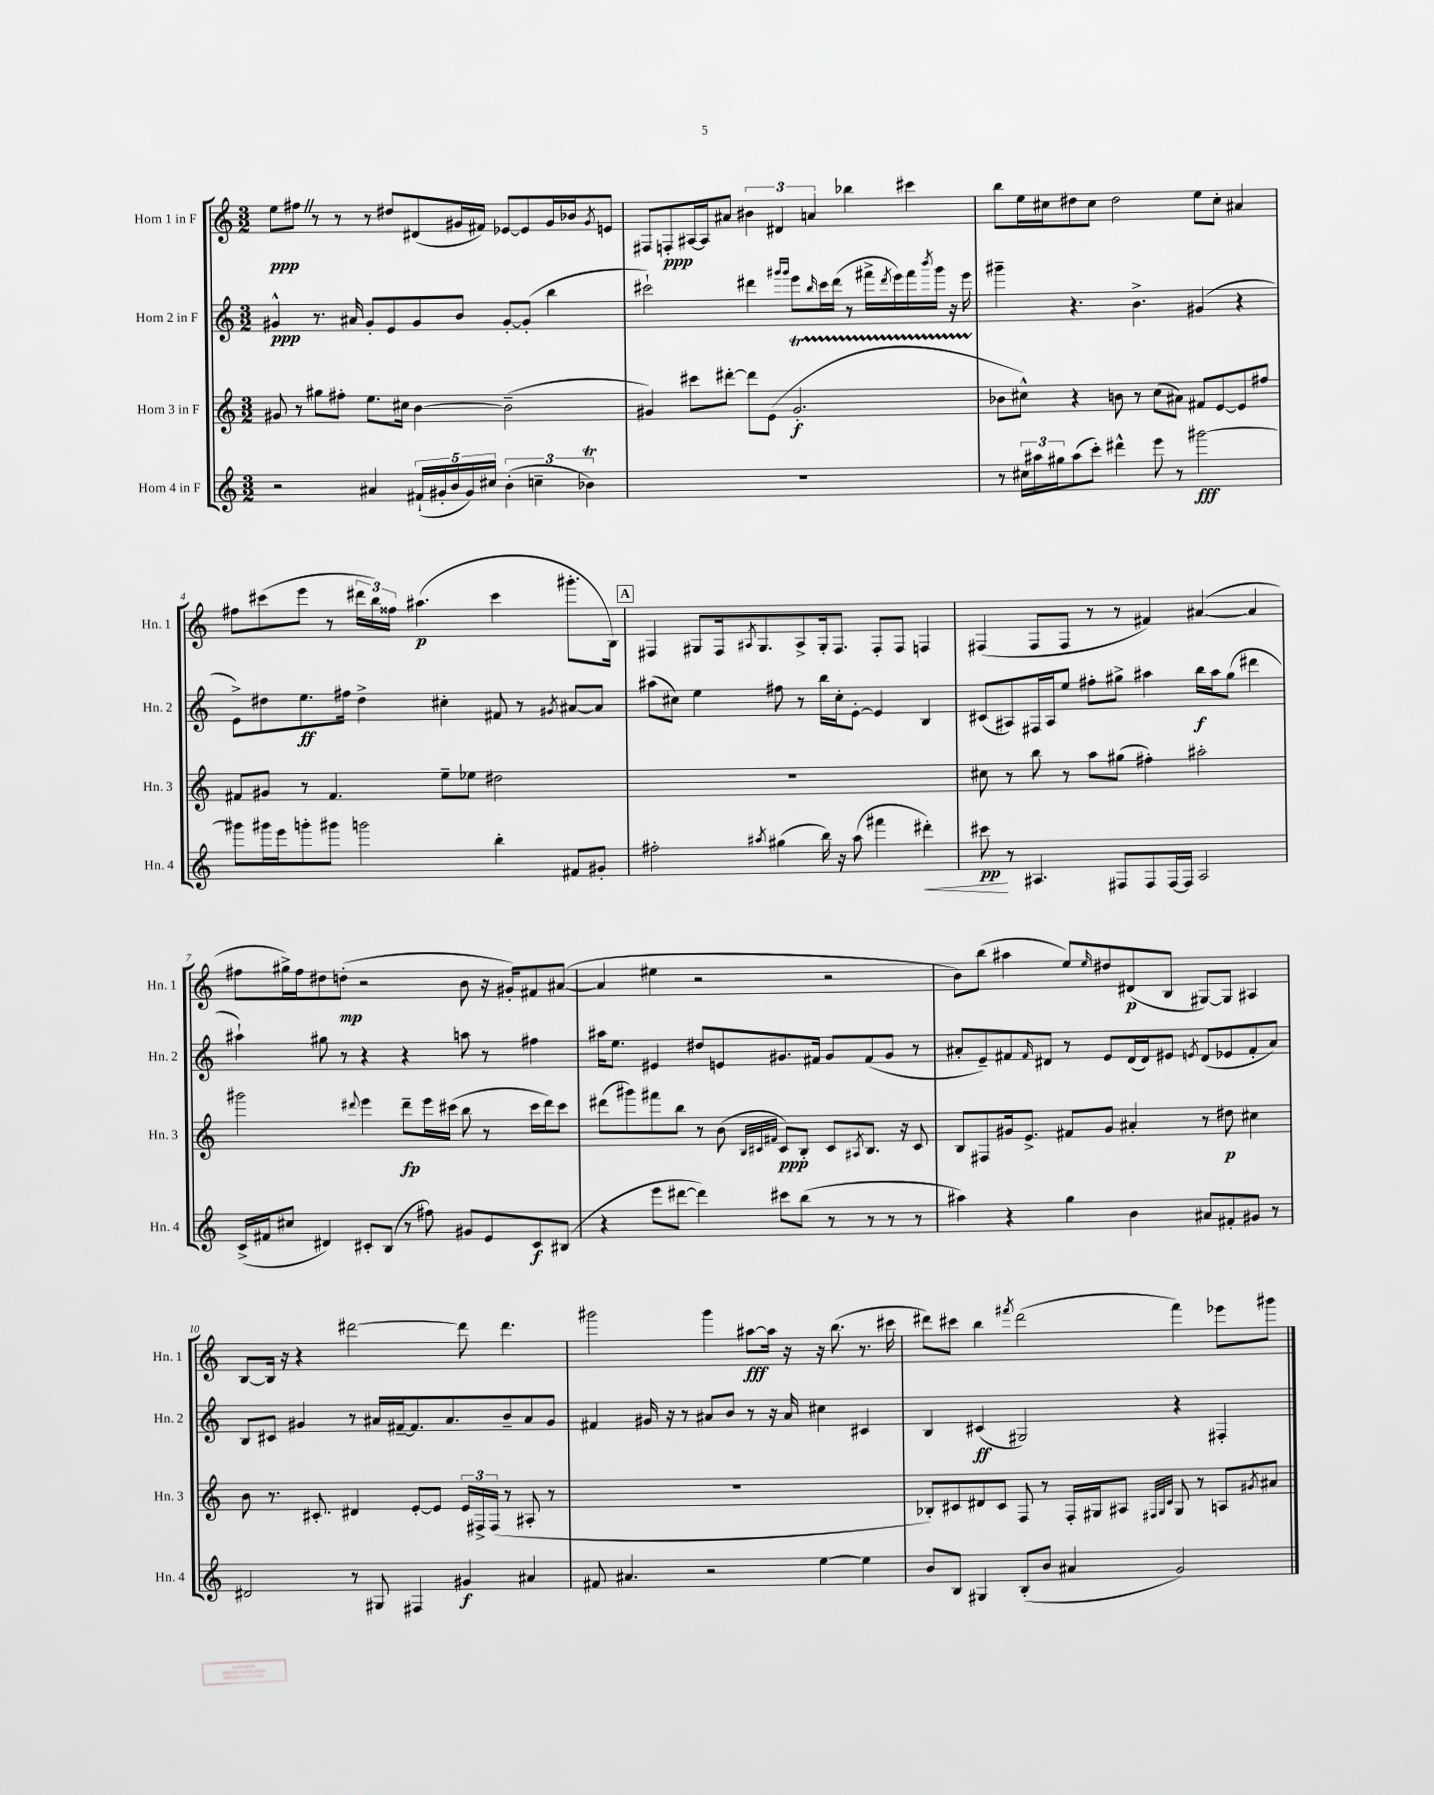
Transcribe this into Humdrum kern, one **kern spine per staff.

**kern	**kern	**kern	**kern
*staff4	*staff3	*staff2	*staff1
*clefG2	*clefG2	*clefG2	*clefG2
*k[]	*k[]	*k[]	*k[]
*M3/2	*M3/2	*M3/2	*M3/2
2r	8g#	4g#^^	8ee
.	8r	.	8ff#
.	8gg#	8.r	8r
.	8ff#'	.	8r
.	.	16a#	.
4a#	8.ee	8g#'	8r
.	.	8e	8dd#
.	16cc#	.	.
(20f#`	[4b	8g#	(8d#
20g#'	.	.	.
20b	.	.	.
.	.	8b	16g#
20g#)	.	.	.
.	.	.	16f#)
20cc#	.	.	.
(6b'	(2b~]	[8g#'	[8e-
.	.	(8g#']	8e-]
6cc~	.	.	.
.	.	4bb	16g#
.	.	.	16b-
6b-)	.	.	.
.	.	.	8qg#
.	.	.	8e
=	=	=	=
1.r	4g#)	2ccc#`)	8F#
.	.	.	8F'
.	8ccc#	.	[16A#
.	.	.	16A#]
.	[8ddd#'	.	8a#
.	8ddd#]	4ddd#	6b#
.	(8e	.	.
.	.	.	6d#
.	.	16qqggg#	.
.	.	16qqggg#	.
.	2.g#'	8eee	.
.	.	.	6a
.	.	16qqbb	.
.	.	16ccc#	.
.	.	(16ddd#	.
.	.	8r	4bb-
.	.	16fff#^	.
.	.	8qddd#	.
.	.	16eee)	.
.	.	16fff#	4ccc#
.	.	8qbbb	.
.	.	16ggg#	.
.	.	16r	.
.	.	16eee	.
=	=	=	=
8r	8b-	4ggg#~	8bb
24cc#	8cc#^^)	.	16ee
24aa#	.	.	.
.	.	.	16cc#
24gg#	.	.	.
(8aa#	4r	4.r	8dd#
8ccc')	.	.	8cc#
4ddd#^^	8b	.	2dd#
.	8r	4.b^	.
8eee	(8cc#	.	.
8r	8a#)	.	.
[2ggg#	8f#	(4g#	8ee
.	[8e	.	8cc#'
.	8e]	4r	4a#
.	8ff#	.	.
=	=	=	=
8ggg#]	8f#	8e^)	8ff#
16ggg#	8g#	8dd#	(8ccc#
16eee	.	.	.
8ggg'	8r	8.ee	8eee
8ggg#	4.f#	.	8r
.	.	16ff#	.
2ggg	.	4dd#^	24ddd#
.	.	.	24bb)
.	.	.	24ff##
.	.	.	(4.aa#
.	8ee~	4cc#'	.
.	8ee-	.	.
4bb'	2dd#	8f#	4ccc#
.	.	8r	.
.	.	8qg#	.
8f#	.	[8a#	8.ggg#'
8g#'	.	8a#]	.
.	.	.	16B)
=	=	=	=
2ff#'	1.r	(8aa#	4F#
.	.	8cc#)	.
.	.	4ee	8G#
.	.	.	16F#
.	.	.	8qA#
.	.	.	8.G#
8qaa#	.	.	.
(4gg#	.	8ff#	.
.	.	8r	8A#^
16bb)	.	16bb	16G#'
16r	.	16cc#'	8.F#
(8aa#	.	[8e'	.
4fff#	.	4e]	8F#'
.	.	.	8F#
4ddd#')	.	4B	4F
=	=	=	=
8ccc#	8cc#	(8c#	(4F#
8r	8r	8A#)	.
4.A#	8bb	16F#	8F#
.	.	16A#	.
.	8r	8ee	8F#
.	8aa	8ff#'	8r
8F#	(8gg#	8gg#^	8r
8F#	4ff#')	4aa#	4f#)
[16F#	.	.	.
16F#]	.	.	.
2A#	2aa#'	16bb	([4a#
.	.	16aa#	.
.	.	(8gg#	.
.	.	4ddd#	4a#]
=	=	=	=
(16c^	2ggg#	4aa#`)	8ff#
16f#	.	.	.
8cc#	.	.	16gg#^)
.	.	.	16ff#
4d#)	.	8gg#	8dd#
.	.	8r	(8dd'
.	8qqddd#	.	.
8c#'	4eee	4r	2r
(8B	.	.	.
8r	8ddd#~	4r	.
8ff#)	16eee	.	.
.	(16ccc#	.	.
8g#	8bb	8aa	8b
8e	8r	8r	16r
.	.	.	16g#')
8c#	16ccc#	4ff#	8f#
.	16ddd#)	.	.
(8B#	8ccc#	.	([8a#
=	=	=	=
4r	(8ddd#	16aa#	4a#]
.	.	8.ee	.
.	8ggg#)	.	.
8eee	8fff#	4e#	4ee#
[8ddd#	8bb	.	.
4ddd#])	8r	8dd#	2r
.	(8b	8e	.
.	32qqB	.	.
.	32qqc#	.	.
.	32qqf#	.	.
8ccc#	8c#)	8.g#	.
(8bb	8B'	.	.
.	.	16f#	.
8r	8c#	8g#	2r
.	8qA#	.	.
8r	8.B	(8f#	.
8r	.	8g#	.
.	16r	.	.
8r	8c#	8r	.
=	=	=	=
4aa#)	8B	8a#'	8b)
.	8F#	8e~)	(8bb
4r	16g#	8f#	4aa#
.	8.e^	.	.
.	.	16qqf#	.
.	.	8d#	.
4gg	8f#	8r	8ee)
.	.	.	16qqee
.	8g#	8e	8dd#
4b	4a#'	(16d#	(8d#
.	.	16d#)	.
.	.	8e#	8B
.	.	8qe	.
8a#	8r	(8d#	[8G#)
8f#'	8dd#	8e-	8G#]
8g#	4cc#	8f#'	4A#
8r	.	8a#)	.
=	=	=	=
2d#	8b	8B	[8B
.	8.r	8c#	16B]
.	.	.	16r
.	.	4g#	4r
.	8.c#'	.	.
8r	4d#	8r	[2ddd#
8G#	.	16a#	.
.	.	[16f#~	.
4F#	[8e'	8.f#]	.
.	8e]	.	.
.	.	8.a#	.
4g#	24e	.	8ddd#]
.	24F#^	.	.
.	(24F#	.	.
.	8r	8b~	4.ddd#
4a#	8A#'	8a#	.
.	8r	8g#	.
=	=	=	=
8f#	1.r	4f#	2ggg#
4.a#	.	.	.
.	.	16g#	.
.	.	16r	.
.	.	8r	.
2r	.	8a#	4ggg#
.	.	8b	.
.	.	8r	[8aa#
.	.	16r	16aa#]
.	.	16a#	16r
[4ee	.	4cc#	16r
.	.	.	(8.bb
4ee]	.	4c#	8.r
.	.	.	16ccc#
=	=	=	=
8b	8B-')	4B	8ddd#)
8B	8c#	.	8ccc#
4G#	8d#	(4c#	4bb
.	8c#	.	.
.	.	.	8qfff#
(8B'	8F	2G#)	(2ddd#
8b	8r	.	.
4a#	16F'	.	.
.	16G#	.	.
.	8A#	.	.
.	32qqF#	.	.
.	32qqG#	.	.
.	32qqc#	.	.
2g)	8G#	4r	4fff#)
.	8r	.	.
.	8A	4F#'	8eee-
.	8qg#	.	.
.	8a#	.	8ggg#
==	==	==	==
*-	*-	*-	*-
